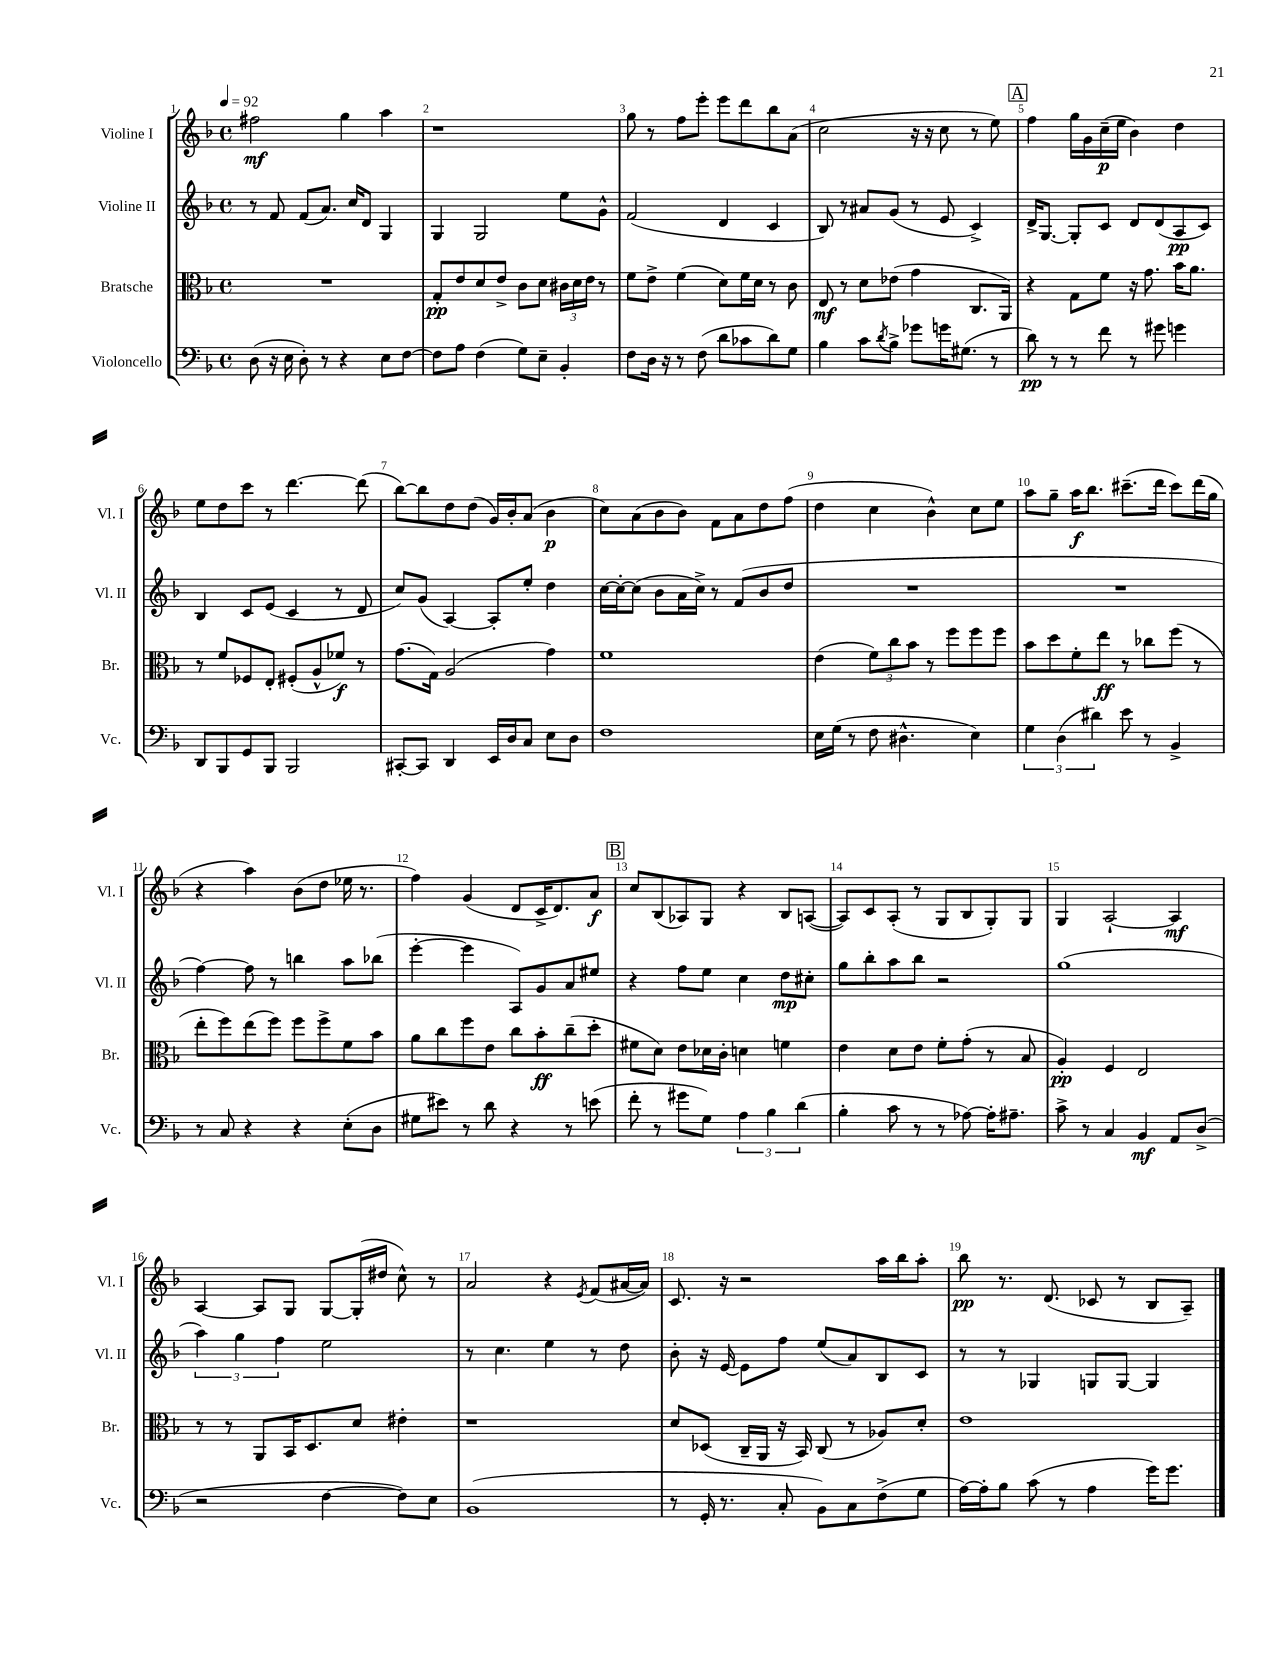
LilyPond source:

<<
\new StaffGroup <<
\new Staff = "s0" \with { instrumentName = "Violine I" shortInstrumentName = "Vl. I" } {
    \clef treble \key f \major \defaultTimeSignature \time 4/4 \tempo 4 = 92
    fis''2\mf g''4 a''4 |
    r1 |
    g''8 r8 f''8 e'''8-. e'''8 d'''8 bes''8 a'8( |
    c''2 r16 r16 c''8 r8 e''8) |
    \mark \markup { \box "A" } f''4 g''16 g'16 c''16--\p( e''16 bes'4) d''4 |
    e''8 d''8 c'''8 r8 d'''4.~ d'''8( |
    bes''8~) bes''8 d''8 d''8( g'16) bes'16-. a'8( bes'4\p |
    c''8) a'8( bes'8 bes'8) f'8 a'8 d''8 f''8( |
    d''4 c''4 bes'4-^) c''8 e''8 |
    a''8 g''8-- a''16\f bes''8. cis'''8.--( d'''16 cis'''8) d'''16( g''16 |
    r4 a''4) bes'8( d''8 ees''16 r8. |
    f''4) g'4( d'8 c'16-> d'8.) a'8\f |
    \mark \markup { \box "B" } c''8 bes8( aes8) g8 r4 bes8 a8~( |
    a8) c'8 a8-.( r8 g8 bes8 g8-.) g8 |
    g4 a2~-! a4\mf |
    a4~ a8 g8 g8~ g16-.( dis''16 c''8-^) r8 |
    a'2 r4 \acciaccatura { e'8 } f'8( ais'16~ ais'16) |
    c'8. r16 r2 a''16 bes''16 a''8-. |
    bes''8\pp r8. d'8.( ces'8 r8 bes8 a8--) \bar "|." |
}
\new Staff = "s1" \with { instrumentName = "Violine II" shortInstrumentName = "Vl. II" } {
    \clef treble \key f \major \defaultTimeSignature \time 4/4
    r8 f'8 f'8( a'8.) c''16 d'8 g4 |
    g4 g2 e''8 g'8-^ |
    f'2( d'4 c'4 |
    bes8) r8 ais'8 g'8( r8 e'8 c'4->) |
    \mark \markup { \box "A" } d'16-> g8.~ g8-. c'8 d'8 d'8( a8\pp c'8) |
    bes4 c'8 e'8( c'4 r8 d'8 |
    c''8) g'8( a4~) a8-. e''8-. d''4 |
    c''16~ c''16~-. c''8( bes'8 a'16 c''16->) r8 f'8( bes'8 d''8 |
    R1 |
    R1 |
    f''4~) f''8 r8 b''4 a''8 bes''8( |
    e'''4~-. e'''4 a8) g'8 a'8 eis''8 |
    \mark \markup { \box "B" } r4 f''8 e''8 c''4 d''8\mp cis''8-. |
    g''8 bes''8-. a''8 bes''8 r2 |
    g''1( |
    \tuplet 3/2 { a''4) g''4 f''4 } e''2 |
    r8 c''4. e''4 r8 d''8 |
    bes'8-. r16 e'16~ e'8 f''8 e''8( a'8) bes8 c'8 |
    r8 r8 ges4 g8 g8~ g4 \bar "|." |
}
\new Staff = "s2" \with { instrumentName = "Bratsche" shortInstrumentName = "Br." } {
    \clef alto \key f \major \defaultTimeSignature \time 4/4
    R1 |
    g8-.\pp e'8 d'8 e'8-> c'8 d'8 \tuplet 3/2 { cis'16 d'16 e'16 } r8 |
    f'8 e'8-> f'4( d'8) f'16 d'16 r8 c'8 |
    e8\mf r8 d'8 ees'8( g'4 c8. a,16) |
    \mark \markup { \box "A" } r4 g8 f'8 r16 g'8. bes'16 a'8. |
    r8 f'8 fes8 e8-. fis8-.( a8-^ fes'8\f) r8 |
    g'8.( g16) a2( g'4) |
    f'1 |
    e'4( \tuplet 3/2 { f'8) c''8 bes'8 } r8 f''8 f''8 f''8 |
    bes'8 d''8 f'8-. e''8\ff r8 ces''8 f''8( r8 |
    e''8-. f''8) e''8( f''8) f''8 f''8-> f'8 bes'8 |
    a'8 c''8 f''8 e'8 c''8 bes'8-.\ff c''8--( d''8-. |
    \mark \markup { \box "B" } fis'8 d'8) e'8 des'16 c'16-. d'4 f'4 |
    e'4 d'8 e'8 f'8-. g'8-.( r8 bes8 |
    a4-.\pp) f4 e2 |
    r8 r8 a,8 bes,16 d8. d'8 eis'4-. |
    r1 |
    d'8 des8( c16-- a,16 r16 bes,16) c8( r8 aes8) d'8-. |
    e'1 \bar "|." |
}
\new Staff = "s3" \with { instrumentName = "Violoncello" shortInstrumentName = "Vc." } {
    \clef bass \key f \major \defaultTimeSignature \time 4/4
    d8( r16 e16 d8-.) r8 r4 e8 f8~ |
    f8 a8 f4( g8) e8-- bes,4-. |
    f8 d16 r16 r8 f8( d'8 ces'8 d'8) g8 |
    bes4 c'8 \acciaccatura { d'8 } bes8-> ges'8 g'16 gis8.( r8 |
    \mark \markup { \box "A" } d'8\pp) r8 r8 f'8 r8 gis'8 g'4 |
    d,8 bes,,8 g,8 bes,,8 bes,,2 |
    cis,8~-. cis,8 d,4 e,16 d16 c8 e8 d8 |
    f1 |
    e16 g16( r8 f8 dis4.-^ e4) |
    \tuplet 3/2 { g4 d4( dis'4) } e'8 r8 bes,4-> |
    r8 c8 r4 r4 e8-.( d8 |
    gis8 eis'8) r8 d'8 r4 r8 e'8( |
    \mark \markup { \box "B" } f'8-. r8 gis'8 g8) \tuplet 3/2 { a4 bes4 d'4( } |
    bes4-. c'8 r8 r8 aes8~) aes16-. ais8.-- |
    c'8-> r8 c4 bes,4\mf a,8 d8->( |
    r2 f4~ f8) e8 |
    bes,1( |
    r8 g,16-. r8. c8-. bes,8) c8 f8->( g8 |
    a16~) a16-. bes8 c'8( r8 a4 g'16) g'8. \bar "|." |
}
>>
>>
\layout { \context { \Score \override BarNumber.break-visibility = ##(#f #t #t) barNumberVisibility = #all-bar-numbers-visible } }
